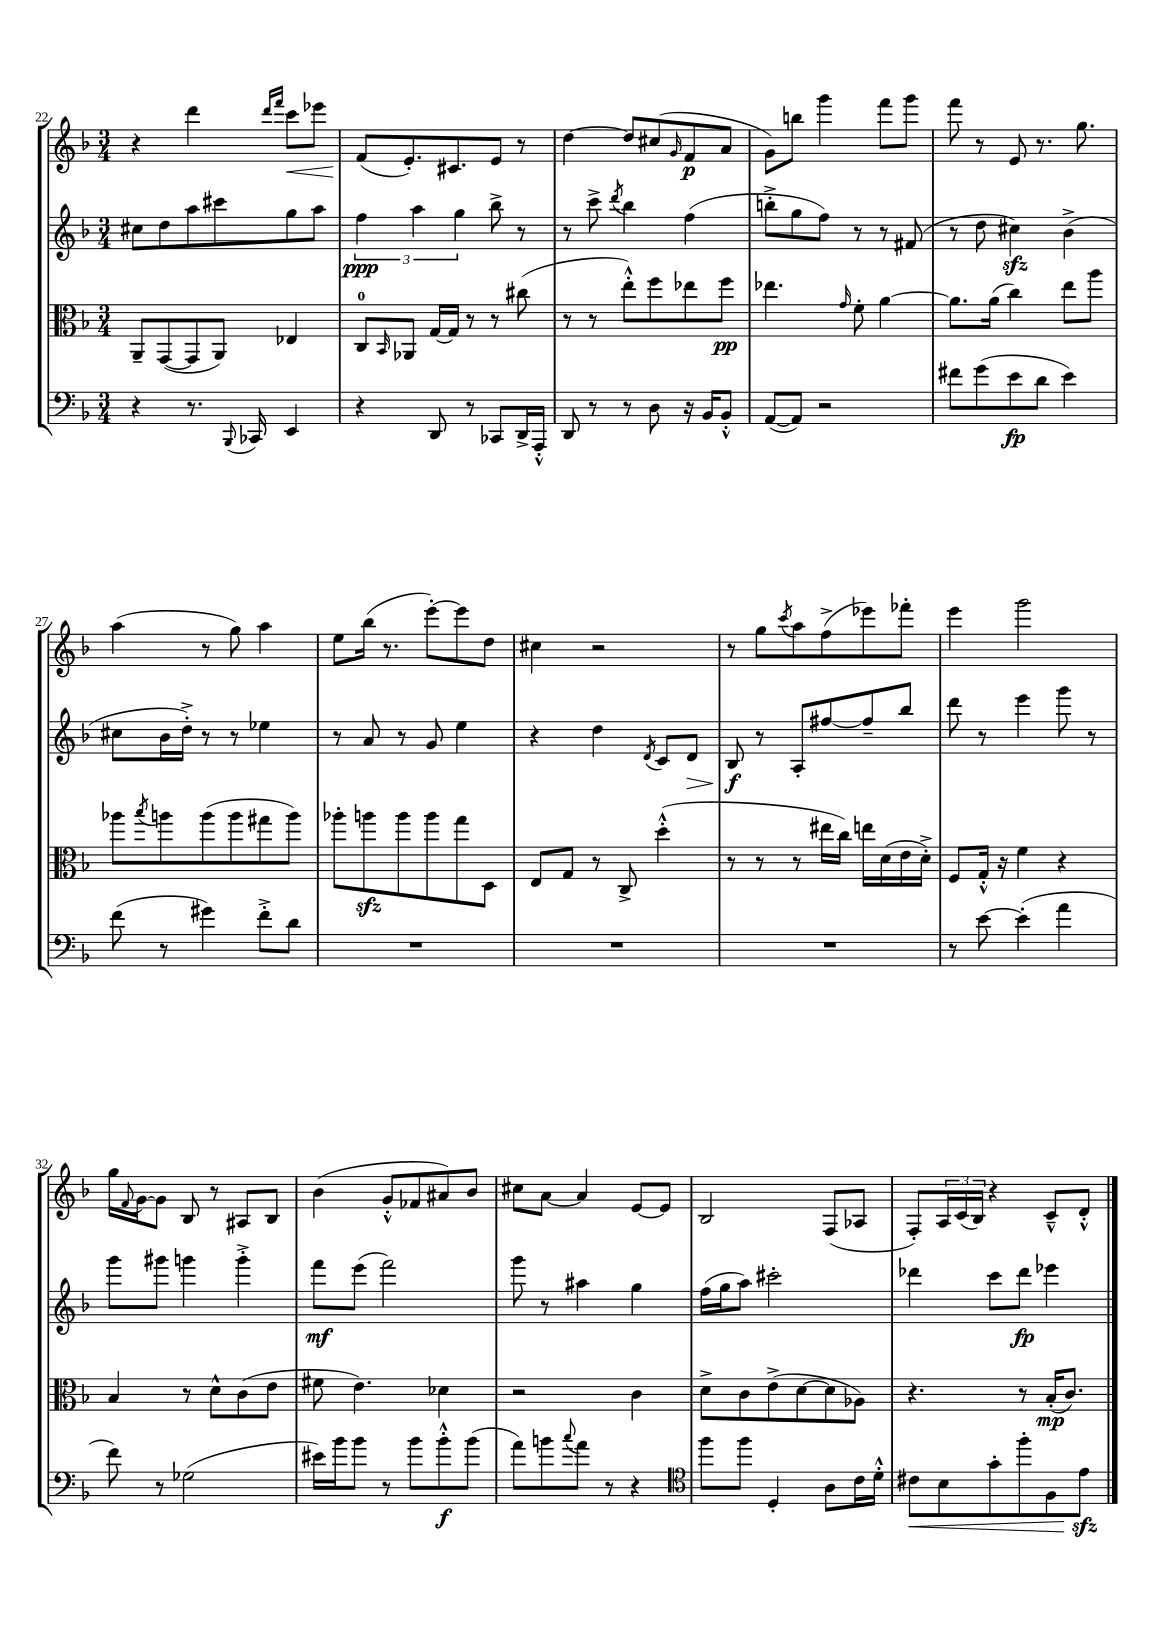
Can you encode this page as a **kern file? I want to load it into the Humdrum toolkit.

**kern	**dynam	**kern	**dynam	**kern	**dynam	**kern	**dynam
*part4	*part4	*part3	*part3	*part2	*part2	*part1	*part1
*staff4	*staff4	*staff3	*staff3	*staff2	*staff2	*staff1	*staff1
*clefF4	*	*clefC3	*	*clefG2	*	*clefG2	*
*k[b-]	*	*k[b-]	*	*k[b-]	*	*k[b-]	*
*M3/4	*	*M3/4	*	*M3/4	*	*M3/4	*
=22	=22	=22	=22	=22	=22	=22	=22
4r	.	8AA~/L	.	8cc#X\L	.	4r	.
.	.	([8GG/	.	8dd\	.	.	.
8.r	.	8GG/]	.	8aa\	.	4ddd\	.
.	.	8AA/J)	.	8ccc#X\	.	.	.
8qqBBB-/	.	.	.	.	.	.	.
16CC-X/	.	.	.	.	.	.	.
.	.	.	.	.	.	16qqddd/LL	.
.	.	.	.	.	.	16qqfff/JJ	.
!	!	!	!	!	!	!	!LO:HP:b
4EE/	.	4E-X/	.	8gg\	.	8ccc\L	<
.	.	.	.	8aa\J	.	8eee-X\J	.
=23	=23	=23	=23	=23	=23	=23	=23
4r	.	8C/L	.	6ff\	ppp	(8f/L	.
.	.	16qqBB-/	.	.	.	.	.
.	.	8AA-X/J	.	.	.	8.e'/)	[
.	.	.	.	6aa\	.	.	.
8DD/	.	[16G/LL	.	.	.	.	.
.	.	16G/JJ]	.	.	.	8.c#X/	.
.	.	.	.	6gg\	.	.	.
8r	.	8r	.	.	.	.	.
8CC-X/L	.	8r	.	8bb-^\	.	8e/J	.
16DD^/L	.	(8cc#X\	.	8r	.	8r	.
16AAA'^^/JJ	.	.	.	.	.	.	.
=24	=24	=24	=24	=24	=24	=24	=24
8DD/	.	8r	.	8r	.	[4dd\	.
8r	.	8r	.	8ccc^\	.	.	.
.	.	.	.	8qddd/	.	.	.
8r	.	8ee'^^\L)	.	4bb-\	.	8dd/L]	.
8D\	.	8ff\	.	.	.	(8cc#X/	.
.	.	.	.	.	.	16qqg/	.
16r	.	8ee-X\	.	(4ff\	.	8f/	p
16BB-/KL	.	.	.	.	.	.	.
8BB-'^^/J	.	8ff\J	pp	.	.	8a/J	.
=25	=25	=25	=25	=25	=25	=25	=25
([8AA/L	.	4.ee-X\	.	8bbn'^\L	.	8g\L)	.
8AA/J])	.	.	.	8gg\	.	8bbn\J	.
2r	.	.	.	8ff\J)	.	4ggg\	.
.	.	16qqg/	.	.	.	.	.
.	.	8f'\	.	8r	.	.	.
.	.	[4a\	.	8r	.	8fff\L	.
.	.	.	.	(8f#X/	.	8ggg\J	.
=26	=26	=26	=26	=26	=26	=26	=26
8f#X\L	.	8.a\L]	.	8r	.	8fff\	.
(8g\	.	.	.	8dd\	.	8r	.
.	.	(16a\Jk	.	.	.	.	.
8e\	fp	4cc\)	.	4cc#Xzz\)	.	8e/	.
8d\J	.	.	.	.	.	8.r	.
4e\)	.	8ee\L	.	(4b-^\	.	.	.
.	.	.	.	.	.	8.gg\	.
.	.	8aa\J	.	.	.	.	.
!!LO:LB:g=z
=27	=27	=27	=27	=27	=27	=27	=27
(8f\	.	8aa-X\L	.	8cc#X\L	.	(4aa\	.
.	.	8qbb-/	.	.	.	.	.
8r	.	8aan\	.	16b-\L	.	.	.
.	.	.	.	16dd'^\JJ)	.	.	.
4g#X\)	.	(8aa\	.	8r	.	8r	.
.	.	8aa\	.	8r	.	8gg\)	.
8f'^\L	.	8gg#X\	.	4ee-X\	.	4aa\	.
8d\J	.	8aa\J)	.	.	.	.	.
=28	=28	=28	=28	=28	=28	=28	=28
2.r	.	8aa-X'\L	.	8r	.	8ee\L	.
.	.	8aanzz\	.	8a/	.	(16bb-\Jk	.
.	.	.	.	.	.	8.r	.
.	.	8aa\	.	8r	.	.	.
.	.	8aa\	.	8g/	.	[8eee'\L)	.
.	.	8gg\	.	4ee\	.	8eee\]	.
.	.	8D\J	.	.	.	8dd\J	.
=29	=29	=29	=29	=29	=29	=29	=29
2.r	.	8E/L	.	4r	.	4cc#X\	.
.	.	8G/J	.	.	.	.	.
.	.	8r	.	4dd\	.	2r	.
.	.	8C^/	.	.	.	.	.
.	.	.	.	8qd/	.	.	.
.	.	(4dd'^^\	.	8c/L	.	.	.
!	!	!	!	!	!LO:HP:b	!	!
.	.	.	.	8d/J	>	.	.
=30	=30	=30	=30	=30	=30	=30	=30
2.r	.	8r	.	8B-/	f	8r	.
.	.	8r	.	8r	]	8gg\L	.
.	.	.	.	.	.	8qccc/	.
.	.	8r	.	8A'/L	.	8aa\	.
.	.	16ee#X\LL	.	[8ff#X/	.	(8ff^\	.
.	.	16cc\JJ)	.	.	.	.	.
.	.	16een\LL	.	8ff#~/]	.	8eee-X\)	.
.	.	(16d\	.	.	.	.	.
.	.	16e\	.	8bb-/J	.	8fff-X'\J	.
.	.	16d'^\JJ)	.	.	.	.	.
=31	=31	=31	=31	=31	=31	=31	=31
8r	.	8F/L	.	8ddd\	.	4eee\	.
[8e\	.	16G'^^/Jk	.	8r	.	.	.
.	.	16r	.	.	.	.	.
(4e'\]	.	4f\	.	4eee\	.	2ggg\	.
4a\	.	4r	.	8ggg\	.	.	.
.	.	.	.	8r	.	.	.
!!LO:LB:g=z
=32	=32	=32	=32	=32	=32	=32	=32
8f\)	.	4B-/	.	8ggg\L	.	16gg\LL	.
.	.	.	.	.	.	8qqf/	.
.	.	.	.	.	.	[16g\J	.
8r	.	.	.	8ggg#X\J	.	8g\J]	.
(2G-X\	.	8r	.	4gggn\	.	8B-/	.
.	.	8d^^\L	.	.	.	8r	.
.	.	(8c\	.	4ggg'^\	.	8A#X/L	.
.	.	8e\J	.	.	.	8B-/J	.
=33	=33	=33	=33	=33	=33	=33	=33
16e#X\LL)	.	8f#X\	.	8fff\L	mf	(4b-\	.
16b-\J	.	.	.	.	.	.	.
8b-\J	.	4.e\)	.	(8eee\J	.	.	.
8r	.	.	.	2fff\)	.	8g'^^/L	.
8b-\L	.	.	.	.	.	8f-X/	.
8b-'^^\	f	4d-X\	.	.	.	8a#X/)	.
(8b-\J	.	.	.	.	.	8b-/J	.
=34	=34	=34	=34	=34	=34	=34	=34
8a\L)	.	2r	.	8ggg\	.	8cc#X\L	.
8bn\	.	.	.	8r	.	[8a\J	.
8qqcc/	.	.	.	.	.	.	.
8a\J	.	.	.	4aa#X\	.	4a/]	.
8r	.	.	.	.	.	.	.
4r	.	4c\	.	4gg\	.	[8e/L	.
.	.	.	.	.	.	8e/J]	.
=35	=35	=35	=35	=35	=35	=35	=35
*clefC4	*	*	*	*	*	*	*
8ff\L	.	8d^\L	.	(16ff\LL	.	2B-/	.
.	.	.	.	16gg\J	.	.	.
8ff\J	.	8c\	.	8aa\J)	.	.	.
4D'/	.	(8e^\	.	2ccc#X'\	.	.	.
.	.	[8d\	.	.	.	.	.
8A\L	.	8d\]	.	.	.	(8F/L	.
16c\L	.	8A-X\J)	.	.	.	8A-X/J	.
16d'^^\JJ	.	.	.	.	.	.	.
=36	=36	=36	=36	=36	=36	=36	=36
!	!LO:HP:b	!	!	!	!	!	!
8c#X\L	<	4.r	.	4ddd-X\	.	8F'/L)	.
8B-\	.	.	.	.	.	24A/L	.
.	.	.	.	.	.	(24c/	.
.	.	.	.	.	.	24B-/JJ)	.
8g'\	.	.	.	8ccc\L	.	4r	.
8ff'\	.	8r	.	8ddd-\J	fp	.	.
8F\	.	(16B-'/KL	mp	4eee-X\	.	8c~^^/L	.
.	.	8.c/J)	.	.	.	.	.
8ezz\J	.	.	.	.	.	8d'^^/J	.
.	[	.	.	.	.	.	.
==	==	==	==	==	==	==	==
*-	*-	*-	*-	*-	*-	*-	*-
